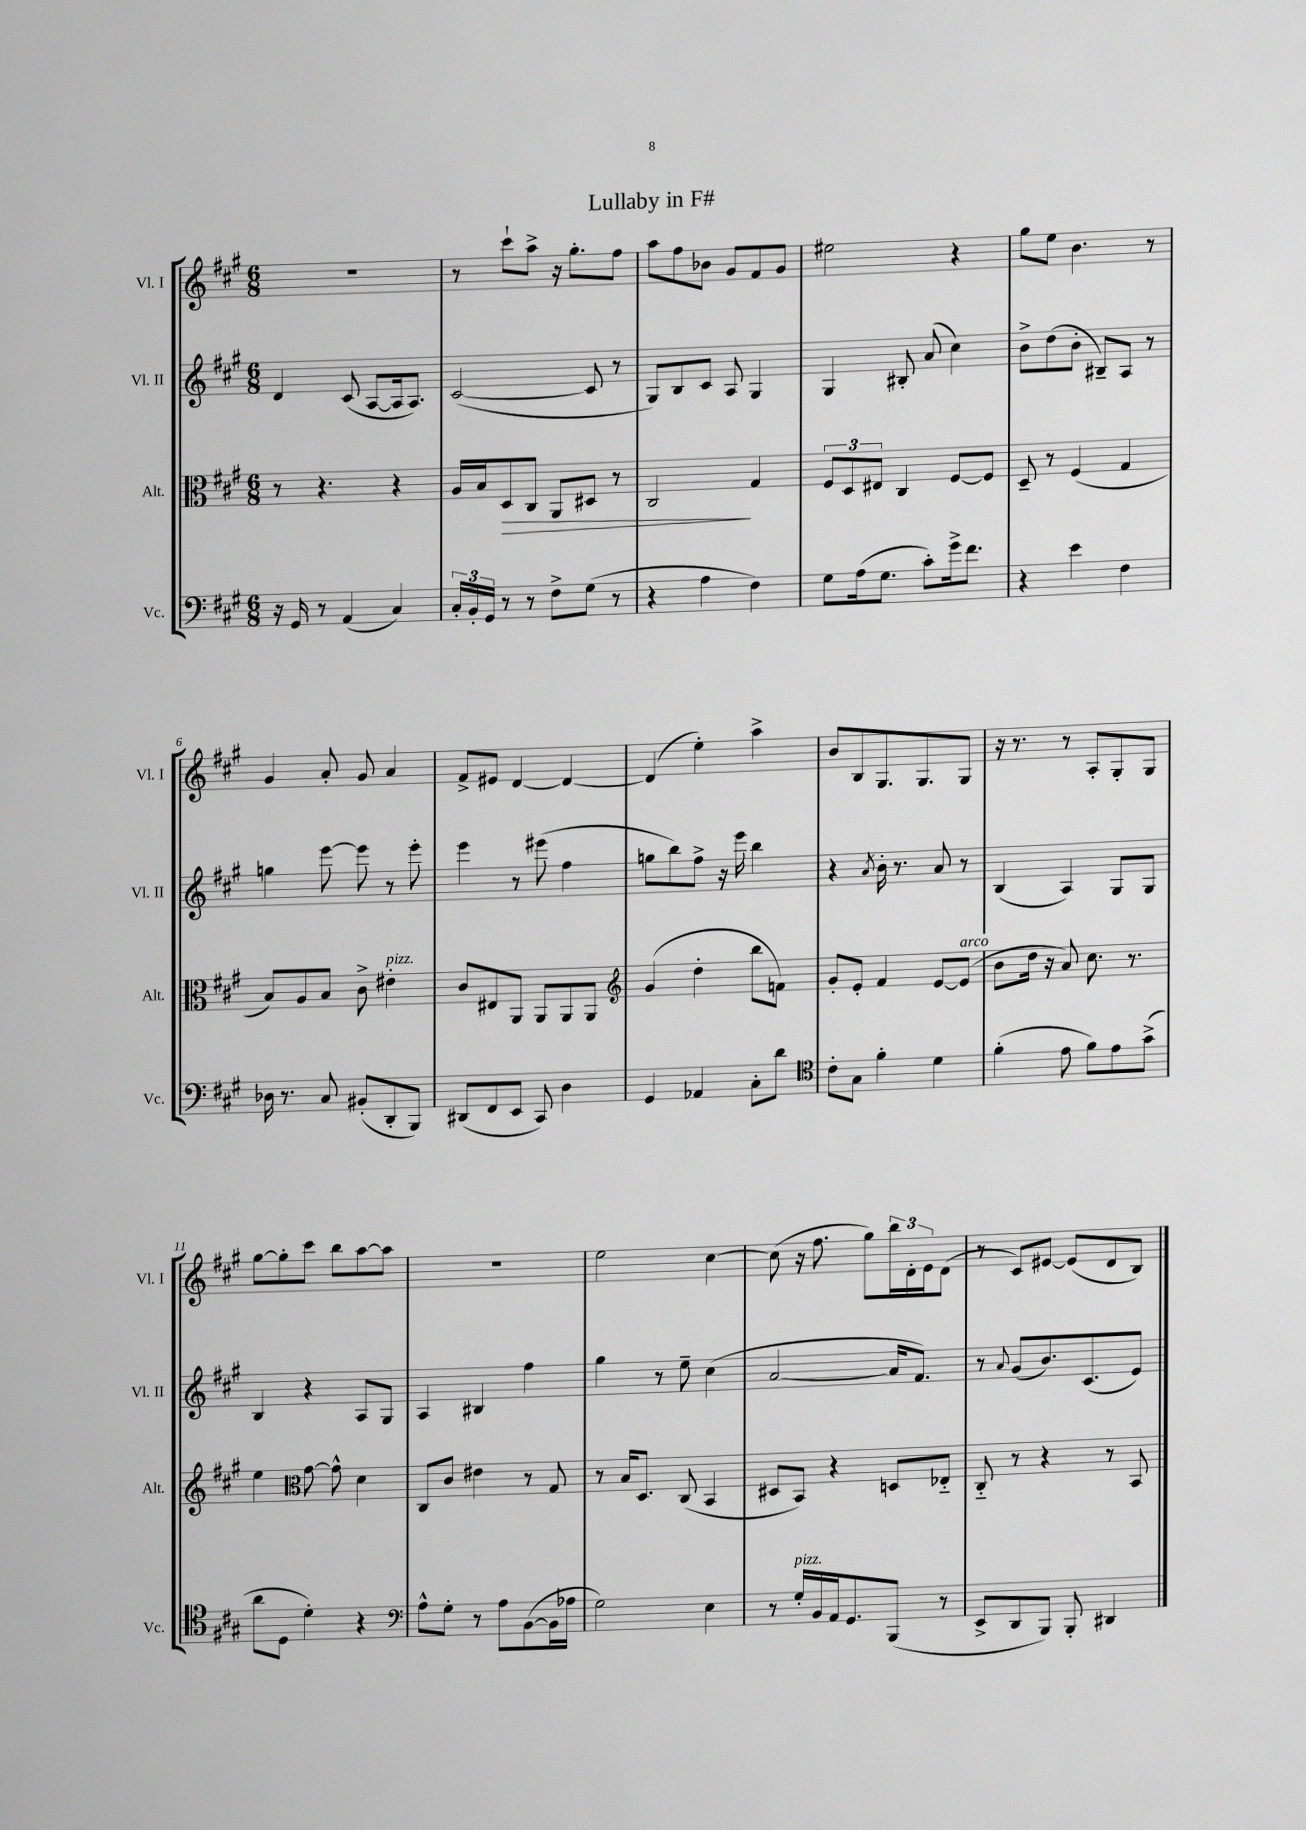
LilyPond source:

\header { title = "Lullaby in F#" }
<<
\new StaffGroup <<
\new Staff = "s0" \with { instrumentName = "Vl. I" shortInstrumentName = "Vl. I" } {
    \clef treble \key a \major \numericTimeSignature \time 6/8
    R2. |
    r8 cis'''8-! a''8-> r16 gis''8.-. fis''8 |
    a''8 fis''8 bes'8 gis'8 fis'8 gis'8 |
    eis''2 r4 |
    gis''8 e''8 b'4. r8 |
    gis'4 a'8-. gis'8 a'4 |
    fis'8-> eis'8 d'4~ d'4~ |
    d'4( e''4-.) a''4-> |
    b'8 b8 gis8. gis8. gis8 |
    r16 r8. r8 a8-. gis8-. gis8 |
    gis''8~ gis''8-. cis'''8 b''8 a''8~ a''8 |
    r2. |
    e''2 cis''4~ |
    cis''8( r16 fis''8. gis''8) \tuplet 3/2 { b''16 d'16-. e'16 } d'8( |
    r8 cis'8) eis'8~ eis'8( d'8 b8) \bar "|." |
}
\new Staff = "s1" \with { instrumentName = "Vl. II" shortInstrumentName = "Vl. II" } {
    \clef treble \key a \major \numericTimeSignature \time 6/8
    d'4 cis'8( a8~ a16 a8.) |
    cis'2~( cis'8 r8 |
    gis8) b8 cis'8 a8 gis4 |
    gis4 bis8-. a'8( cis''4) |
    b'8-> d''8( b'8-. bis8--) a8 r8 |
    g''4 e'''8~ e'''8 r8 e'''8-. |
    e'''4 r8 eis'''8( fis''4 |
    g''8 b''8) fis''8-> r16 e'''16 b''4 |
    r4 \acciaccatura { a'8 } b'16-. r8. a'8 r8 |
    b4( a4) gis8 gis8 |
    b4 r4 a8 gis8 |
    a4 bis4 fis''4 |
    gis''4 r8 e''8-- cis''4( |
    a'2~ a'16 fis'8.) |
    r8 \appoggiatura { a'8 } gis'8( b'8.) cis'8.( e'8) \bar "|." |
}
\new Staff = "s2" \with { instrumentName = "Alt." shortInstrumentName = "Alt." } {
    \clef alto \key a \major \numericTimeSignature \time 6/8
    r8 r4. r4 |
    a16 b16 d8\> cis8 a,8 dis8 r8 |
    cis2\! gis4 |
    \tuplet 3/2 { fis8 d8 eis8 } cis4 fis8~ fis8 |
    d8-- r8 fis4( gis4 |
    b8) a8 b8 cis'8-> eis'4-.^\markup { \italic "pizz." } |
    cis'8 eis8 a,8 a,8 a,8 a,8 |
    \clef treble gis'4( d''4-. b''8 f'8) |
    gis'8-. e'8-. fis'4 e'8~ e'8^\markup { \italic "arco" }( |
    b'8 d''16 r16 a'8) cis''8. r8. |
    e''4 \clef alto gis'8~ gis'8-^ d'4 |
    cis8 cis'8 eis'4 r8 gis8 |
    r8 b16 d8. cis8( b,4 |
    dis8 b,8) r4 d8 ees8-_ |
    cis8-_ r8 r4 r8 b,8 \bar "|." |
}
\new Staff = "s3" \with { instrumentName = "Vc." shortInstrumentName = "Vc." } {
    \clef bass \key a \major \numericTimeSignature \time 6/8
    r16 gis,16 r8 a,4( cis4) |
    \tuplet 3/2 { cis16-. b,16-. gis,16 } r8 r8 fis8-> gis8( r8 |
    r4 a4 fis4) |
    gis8 a16( gis8. cis'8-.) gis'16-> fis'8. |
    r4 e'4 fis4 |
    des16 r8. cis8 bis,8-.( d,8-. b,,8) |
    dis,8( fis,8 e,8 cis,8) d4 |
    gis,4 aes,4 cis8-. d'8 |
    \clef tenor cis'8-. gis8 fis'4-. d'4 |
    fis'4-.( e'8 fis'8) e'8 gis'8->( |
    a'8 d8 d'4-.) r4 |
    \clef bass a8-^ gis8-. r8 a8 b,8~( b,16 aes16 |
    gis2) e4 |
    r8 gis16-.^\markup { \italic "pizz." } b,16 a,16 gis,8. b,,8( r8 |
    e,8-> d,8 b,,8) b,,8-. dis,4 \bar "|." |
}
>>
>>
